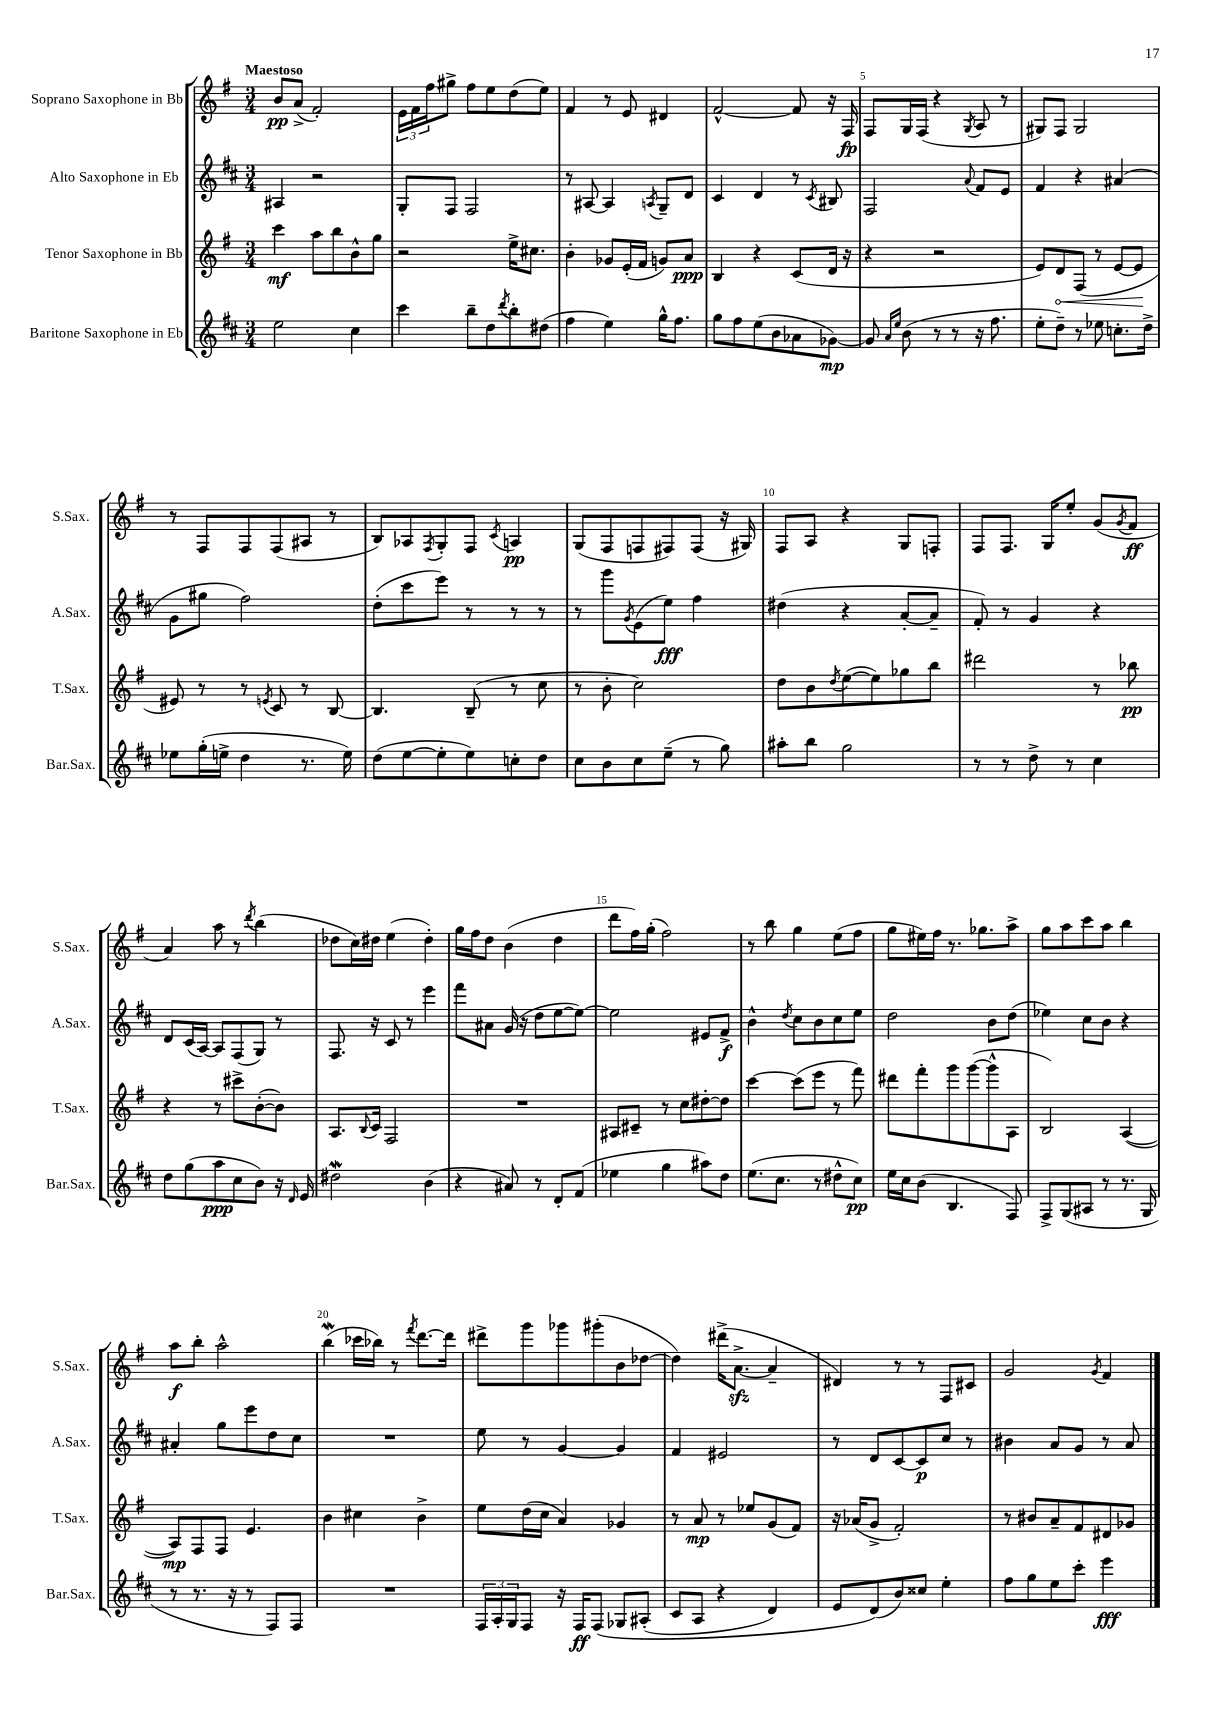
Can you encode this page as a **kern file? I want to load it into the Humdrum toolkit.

**kern	**dynam	**kern	**dynam	**kern	**dynam	**kern	**dynam
*part4	*part4	*part3	*part3	*part2	*part2	*part1	*part1
*staff4	*staff4	*staff3	*staff3	*staff2	*staff2	*staff1	*staff1
*I"Baritone Saxophone in Eb	*	*I"Tenor Saxophone in Bb	*	*I"Alto Saxophone in Eb	*	*I"Soprano Saxophone in Bb	*
*I'Bar.Sax.	*	*I'T.Sax.	*	*I'A.Sax.	*	*I'S.Sax.	*
*clefG2	*	*clefG2	*	*clefG2	*	*clefG2	*
*k[f#c#]	*	*k[f#]	*	*k[f#c#]	*	*k[f#]	*
*M3/4	*	*M3/4	*	*M3/4	*	*M3/4	*
=1	=1	=1	=1	=1	=1	=1	=1
!	!	!	!	!	!	!LO:TX:a:B:t=Maestoso	!
2ee\	.	4ccc\	mf	4A#X/	.	8b/L	pp
.	.	.	.	.	.	(8a^/J	.
.	.	8aa\L	.	2r	.	2f#'/)	.
.	.	8bb\	.	.	.	.	.
4cc#\	.	8b^^\	.	.	.	.	.
.	.	8gg\J	.	.	.	.	.
=2	=2	=2	=2	=2	=2	=2	=2
4ccc#\	.	2r	.	8G'/L	.	24e\LL	.
.	.	.	.	.	.	24f#\	.
.	.	.	.	.	.	24ff#\J	.
.	.	.	.	8F#/J	.	8gg#X^\J	.
8bb~\L	.	.	.	2F#/	.	8ff#\L	.
8dd\	.	.	.	.	.	8ee\	.
8qddd/	.	.	.	.	.	.	.
8bb'\	.	16ee^\KL	.	.	.	(8dd\	.
.	.	8.cc#X\J	.	.	.	.	.
(8dd#X\J	.	.	.	.	.	8ee\J)	.
=3	=3	=3	=3	=3	=3	=3	=3
4ff#\	.	4b'\	.	8r	.	4f#/	.
.	.	.	.	[8A#X/	.	.	.
4ee\)	.	8g-X/L	.	4A#/]	.	8r	.
.	.	(16e'/L	.	.	.	8e/	.
.	.	16f#/JJ	.	.	.	.	.
.	.	.	.	8qAn/	.	.	.
16gg^^\KL	.	8gn/L)	.	8G~/L	.	4d#X/	.
8.ff#\J	.	.	.	.	.	.	.
.	.	8a/J	ppp	8d/J	.	.	.
=4	=4	=4	=4	=4	=4	=4	=4
8gg\L	.	4B/	.	4c#/	.	[2f#^^/	.
8ff#\	.	.	.	.	.	.	.
(8ee\	.	4r	.	4d/	.	.	.
8b\	.	.	.	.	.	.	.
8a-X\	.	(8c/L	.	8r	.	8f#/]	.
.	.	.	.	8qc#/	.	.	.
[8g-X\J)	mp	16d/Jk	.	8B#X/	.	16r	.
.	.	16r	.	.	.	16F#/	fp
=5	=5	=5	=5	=5	=5	=5	=5
8g-/]	.	4r	.	2F#/	.	8F#/L	.
16qqa/LL	.	.	.	.	.	.	.
16qqee/JJ	.	.	.	.	.	.	.
(8b\	.	.	.	.	.	16G/L	.
.	.	.	.	.	.	(16F#/JJ	.
8r	.	2r	.	.	.	4r	.
8r	.	.	.	.	.	.	.
.	.	.	.	8qqa/	.	8qG/	.
16r	.	.	.	8f#/L	.	8A/	.
8.ff#\	.	.	.	.	.	.	.
.	.	.	.	8e/J	.	8r	.
=6	=6	=6	=6	=6	=6	=6	=6
8ee'\L	.	8e/L)	.	4f#/	.	8G#X/L)	.
!	!	!	!LO:HP:b	!	!	!	!
8dd~\J)	.	8d/	<	.	.	8F#/J	.
8r	.	(8F#/J	.	4r	.	2G#/	.
8ee-X\	.	8r	.	.	.	.	.
8.ccn'\L	.	[8e/L	.	(4a#X/	.	.	.
.	.	8e/J]	.	.	.	.	.
16dd^\Jk	.	.	.	.	.	.	.
.	.	.	[	.	.	.	.
!!LO:LB:g=z
=7	=7	=7	=7	=7	=7	=7	=7
8ee-X\L	.	8e#X/)	.	8g\L	.	8r	.
(16gg'\L	.	8r	.	8gg#X\J	.	8F#/L	.
16een^\JJ	.	.	.	.	.	.	.
4dd\	.	8r	.	2ff#\)	.	8F#/	.
.	.	8qen/	.	.	.	.	.
.	.	8c/	.	.	.	(8F#/	.
8.r	.	8r	.	.	.	8A#X/J	.
.	.	[8B/	.	.	.	8r	.
16ee\)	.	.	.	.	.	.	.
=8	=8	=8	=8	=8	=8	=8	=8
(8dd\L	.	4.B/]	.	(8dd'\L	.	8B/L)	.
[8ee\	.	.	.	8ccc#\	.	8A-X/	.
.	.	.	.	.	.	8qF#/	.
8ee'\]	.	.	.	8eee\J)	.	8G'/	.
8ee\)	.	(8B~/	.	8r	.	8F#/J	.
.	.	.	.	.	.	8qc/	.
8ccn'\	.	8r	.	8r	.	4An/	pp
8dd\J	.	8cc\	.	8r	.	.	.
=9	=9	=9	=9	=9	=9	=9	=9
8cc#\L	.	8r	.	8r	.	(8G/L	.
8b\	.	8b'\	.	8ggg\L	.	8F#/	.
.	.	.	.	8qg/	.	.	.
8cc#\	.	2cc\)	.	(8e\	.	8Fn/	.
(8ee~\J	.	.	.	8ee\J)	fff	8F#X/)	.
8r	.	.	.	4ff#\	.	(8F#/J	.
8gg\)	.	.	.	.	.	16r	.
.	.	.	.	.	.	16G#X/)	.
=10	=10	=10	=10	=10	=10	=10	=10
8aa#X'\L	.	8dd\L	.	(4dd#X\	.	8F#/L	.
8bb\J	.	8b\	.	.	.	8A/J	.
.	.	8qdd/	.	.	.	.	.
2gg\	.	([8ee\	.	4r	.	4r	.
.	.	8ee\])	.	.	.	.	.
.	.	8gg-X\	.	[8a'/L	.	8G/L	.
.	.	8bb\J	.	8a~/J]	.	8Fn'/J	.
=11	=11	=11	=11	=11	=11	=11	=11
8r	.	2ddd#X\	.	8f#'/)	.	8F#/L	.
8r	.	.	.	8r	.	8.F#/J	.
8dd^\	.	.	.	4g/	.	.	.
.	.	.	.	.	.	16G/KL	.
8r	.	.	.	.	.	8ee'/J	.
4cc#\	.	8r	.	4r	.	(8g/L	.
.	.	.	.	.	.	8qg/	.
.	.	8bb-X\	pp	.	.	8f#/J	ff
!!LO:LB:g=z
=12	=12	=12	=12	=12	=12	=12	=12
8dd\L	.	4r	.	8d/L	.	4a/)	.
(8gg\	.	.	.	(16c#/L	.	.	.
.	.	.	.	[16A/JJ)	.	.	.
8aa\	ppp	8r	.	8A/L]	.	8aa\	.
8cc#\	.	8ccc#X^\L	.	(8F#/	.	8r	.
.	.	.	.	.	.	8qddd/	.
8b\J)	.	([8b'\	.	8G/J)	.	(4bb\	.
16r	.	8b\J])	.	8r	.	.	.
16qqd/	.	.	.	.	.	.	.
16e/	.	.	.	.	.	.	.
=13	=13	=13	=13	=13	=13	=13	=13
2dd#XW\	.	8.A/L	.	8.F#/	.	8dd-X\L	.
.	.	.	.	.	.	16cc\L)	.
.	.	8qqB/	.	.	.	.	.
.	.	16c/Jk	.	16r	.	16dd#X\JJ	.
.	.	2F#/	.	8c#/	.	(4ee\	.
.	.	.	.	8r	.	.	.
(4b\	.	.	.	4eee\	.	4dd#'\)	.
=14	=14	=14	=14	=14	=14	=14	=14
4r	.	2.r	.	8fff#\L	.	16gg\LL	.
.	.	.	.	.	.	16ff#\J	.
.	.	.	.	8a#X\J	.	8dd\J	.
8a#X/)	.	.	.	(16g/	.	(4b\	.
.	.	.	.	16r	.	.	.
8r	.	.	.	8dd\L	.	.	.
8d'/L	.	.	.	[8ee\	.	4dd\	.
(8f#/J	.	.	.	8ee\J_)	.	.	.
=15	=15	=15	=15	=15	=15	=15	=15
4ee-X\	.	8A#X/L	.	2ee\]	.	8ddd\L	.
.	.	8c#X~/J	.	.	.	16ff#\L)	.
.	.	.	.	.	.	(16gg'\JJ	.
4gg\	.	8r	.	.	.	2ff#\)	.
.	.	8cc\L	.	.	.	.	.
8aa#X\L)	.	[8dd#X'\	.	8e#X/L	.	.	.
8dd\J	.	8dd#\J]	.	8f#^/J	f	.	.
=16	=16	=16	=16	=16	=16	=16	=16
(8.ee\L	.	[4ccc\	.	4b^^\	.	8r	.
.	.	.	.	.	.	8bb\	.
8.cc#\J	.	.	.	.	.	.	.
.	.	.	.	8qdd/	.	.	.
.	.	(8ccc\L]	.	8cc#\L	.	4gg\	.
8r	.	8eee\J	.	8b\	.	.	.
8dd#X^^\L	.	8r	.	8cc#\	.	(8ee\L	.
8cc#\J)	pp	8fff#\)	.	8ee\J	.	8ff#\J	.
=17	=17	=17	=17	=17	=17	=17	=17
16ee\LL	.	8ddd#X\L	.	2dd\	.	8gg\L	.
16cc#\J	.	.	.	.	.	.	.
(8b\J	.	8fff#'\	.	.	.	16ee#X\L)	.
.	.	.	.	.	.	16ff#\JJ	.
4.B/	.	8ggg\	.	.	.	8.r	.
.	.	([8ggg\	.	.	.	.	.
.	.	.	.	.	.	8.gg-X\L	.
.	.	8ggg^^\]	.	8b\L	.	.	.
8F#/)	.	8A\J	.	(8dd\J	.	8aa^\J	.
=18	=18	=18	=18	=18	=18	=18	=18
8F#^/L	.	2B/)	.	4ee-X\)	.	8gg\L	.
(8G/	.	.	.	.	.	8aa\	.
8A#X/J	.	.	.	8cc#\L	.	8ccc\	.
8r	.	.	.	8b\J	.	8aa\J	.
8.r	.	([4A/	.	4r	.	4bb\	.
16G/	.	.	.	.	.	.	.
!!LO:LB:g=z
=19	=19	=19	=19	=19	=19	=19	=19
8r	.	8A/L])	mp	4a#X'/	.	8aa\L	f
8.r	.	8F#/	.	.	.	8bb'\J	.
.	.	8F#/J	.	8gg\L	.	2aa^^\	.
16r	.	.	.	.	.	.	.
8r	.	4.e/	.	8eee\	.	.	.
8F#/L)	.	.	.	8dd\	.	.	.
8F#/J	.	.	.	8cc#\J	.	.	.
=20	=20	=20	=20	=20	=20	=20	=20
2.r	.	4b\	.	2.r	.	(4bbW\	.
.	.	4cc#X\	.	.	.	16ccc-X\LL	.
.	.	.	.	.	.	16bb-X\JJ)	.
.	.	.	.	.	.	8r	.
.	.	.	.	.	.	8qfff#/	.
.	.	4b^\	.	.	.	[8.ddd\L	.
.	.	.	.	.	.	16ddd\Jk]	.
=21	=21	=21	=21	=21	=21	=21	=21
24F#/LL	.	8ee\L	.	8ee\	.	8ddd#X^\L	.
24A'/	.	.	.	.	.	.	.
24G/J	.	.	.	.	.	.	.
8F#/J	.	(16dd\L	.	8r	.	8ggg\	.
.	.	16cc\JJ	.	.	.	.	.
16r	.	4a/)	.	[4g/	.	8ggg-X\	.
16F#/KL	ff	.	.	.	.	.	.
(8F#/J	.	.	.	.	.	(8ggg#X'\	.
8G-X/L	.	4g-X/	.	4g/]	.	8b\	.
(8A#X'/J	.	.	.	.	.	[8dd-X\J	.
=22	=22	=22	=22	=22	=22	=22	=22
8c#/L	.	8r	.	4f#/	.	4dd-\])	.
8A/J	.	8a/	mp	.	.	.	.
4r	.	8r	.	2e#X/	.	(16ddd#X^\KL	.
.	.	.	.	.	.	[8.azz^\J	.
.	.	8ee-X/L	.	.	.	.	.
4d/)	.	(8g/	.	.	.	4a~/]	.
.	.	8f#/J)	.	.	.	.	.
=23	=23	=23	=23	=23	=23	=23	=23
8e/L	.	16r	.	8r	.	4d#X/)	.
.	.	(16a-X/KL	.	.	.	.	.
(8d/)	.	8g^/J	.	8d/L	.	.	.
8b/)	.	2f#'/)	.	[8c#/	.	8r	.
8cc##X/J	.	.	.	8c#/]	p	8r	.
4ee'\	.	.	.	8cc#/J	.	8F#/L	.
.	.	.	.	8r	.	8c#X/J	.
=24	=24	=24	=24	=24	=24	=24	=24
8ff#\L	.	8r	.	4b#X\	.	2g/	.
8gg\	.	8b#X/L	.	.	.	.	.
8ee\	.	8a~/	.	8a/L	.	.	.
8ccc#'\J	.	8f#/	.	8g/J	.	.	.
.	.	.	.	.	.	8qg/	.
4eee\	fff	8d#X/	.	8r	.	4f#/	.
.	.	8g-X/J	.	8a/	.	.	.
==	==	==	==	==	==	==	==
*-	*-	*-	*-	*-	*-	*-	*-
